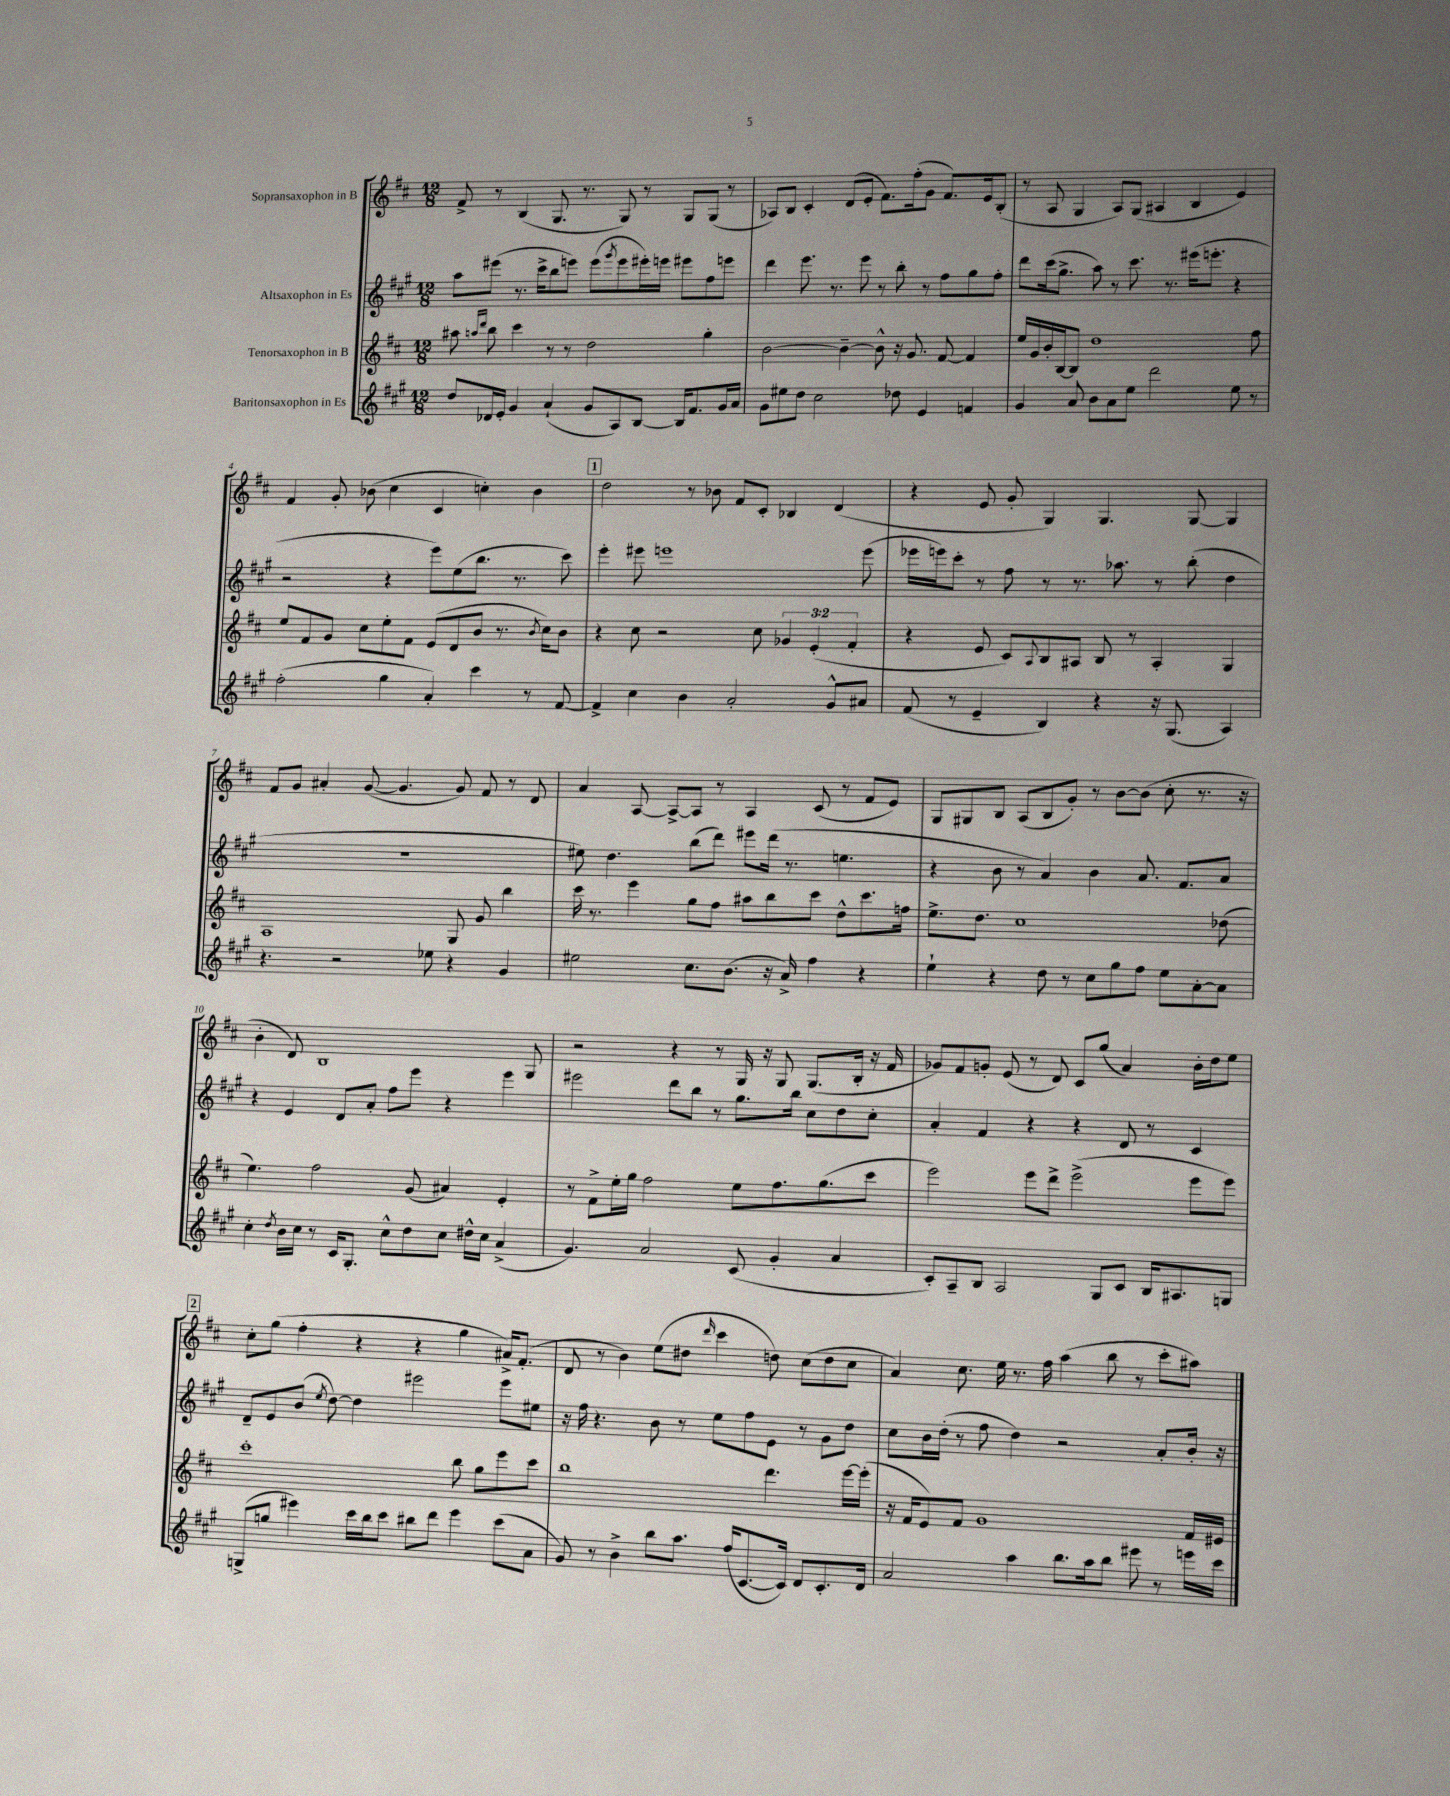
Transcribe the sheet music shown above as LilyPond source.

<<
\new StaffGroup <<
\new Staff = "s0" \with { instrumentName = "Sopransaxophon in B" } {
    \clef treble \key d \major \numericTimeSignature \time 12/8
    fis'8-> r8 b4( g8. r8. g8) r8 g8 g8( r8 |
    aes8) b8 cis'4-. d'8( e'8-. fis'8.) fis''16-.( g'8 fis'8.) e'16 b8-.( |
    r8 a8 g4 a8) g8( ais4 b4 e'4) |
    fis'4 g'8-. bes'8( cis''4 cis'4 c''4-.) bes'4 |
    \mark \markup { \box "1" } d''2 r8 bes'8 fis'8 cis'8-. bes4 d'4( |
    r4 e'8 g'8-. g4) g4. g8~ g4 |
    fis'8 g'8 ais'4-. g'8~( g'4. g'8) fis'8 r8 d'8 |
    a'4 a8~ a8~-> a8 r8 a4 cis'8( r8 fis'8 e'8) |
    g8 gis8 b8 a8( b8 g'8-.) r8 b'8~ b'8( cis''8-. r8. r16 |
    b'4-. d'8) b1 g8 |
    r2 r4 r8 g16 r16 g8 g8.( b16-. r16 fis'16 |
    ges'8) fis'8 g'8-. e'8( r8 d'8) cis'8 g''8( a'4) b'16-. d''16 e''8 |
    \mark \markup { \box "2" } cis''8-. g''8( fis''4-. r4 r4 g''4 ais'16->) fis'8.-.( |
    d'8 r8 b'4) e''8( dis''8 \grace { d'''16 } cis'''4 d''8) cis''8( d''8 cis''8 |
    a'4) cis''8. e''16 r8. fis''16 a''4( b''8 r8 cis'''8-. ais''8) \bar "|." |
}
\new Staff = "s1" \with { instrumentName = "Altsaxophon in Es" } {
    \clef treble \key a \major \numericTimeSignature \time 12/8
    a''8 eis'''8( r8. cis'''16-> b''8 e'''8) e'''8( \acciaccatura { gis'''8 } e'''8 eis'''16-.) e'''16 eis'''8 fis''8 e'''8 |
    d'''4 e'''8. r8. e'''8 r8 b''8-. r8 fis''8 gis''8 fis''8-. |
    d'''8 cis'''16( gis''8.-> a''8) r8 cis'''8. r8. eis'''16( e'''8.-. r4 |
    r2 r4 e'''8) e''8( b''8. r8. cis'''8) |
    \mark \markup { \box "1" } e'''4-. eis'''8 e'''1 e'''8( |
    ees'''16 e'''16) cis'''8-. r8 fis''8 r8 r8. aes''8. r8 b''8-.( d''4 |
    R1. |
    eis''8) d''4. b''8( d'''8) eis'''8 d'''16( r8. e''4. |
    r4 b'8 r8 a'4) b'4 a'8. fis'8. a'8 |
    r4 e'4 d'8 a'8-. fis''8 e'''8 r4 e'''4 |
    eis'''2 d'''8 b''8 r8 gis''8. b''16 cis''8 d''8 cis''8-. |
    a'4-. fis'4 r4 r4 d'8 r8 cis'4 |
    \mark \markup { \box "2" } d'8-- e'8 b'8( \acciaccatura { e''8 } d''8~) d''4 eis'''2 eis'''8 eis''8 |
    r16 fis''16 r4. b'8 r8 e''8 fis''8 e'8 r8 gis'8 d''8 |
    cis''8 b'16 d''16-.( r8 fis''8 d''4) r2 a'8-. b'16-. r16 \bar "|." |
}
\new Staff = "s2" \with { instrumentName = "Tenorsaxophon in B" } {
    \clef treble \key d \major \numericTimeSignature \time 12/8 \override Staff.TupletNumber.text = #tuplet-number::calc-fraction-text
    ais''8 \grace { a''16 d'''16 } b''8 cis'''4 r8 r8 d''2 g''4-. |
    b'2~ b'4~-- b'8-^ r16 g'8. fis'8~ fis'4 |
    e''16 g'16 b'16-. b16~ b8 d''1 fis''8 |
    e''8 fis'8 g'8 cis''8 e''8-. fis'8 e'8( d'8 b'8 r8. \acciaccatura { b'8 } cis''16) b'8 |
    \mark \markup { \box "1" } r4 cis''8 r2 cis''8 \tuplet 3/2 { ges'4 e'4-.( fis'4-. } |
    r4 e'8 cis'8) \appoggiatura { a8 } b8 ais8 b8 r8 ais4-. g4 |
    a1 g8 g'8 b''4 |
    cis'''16 r8. e'''4 g''8 fis''8 ais''8 b''8 cis'''8 d''8-^ cis'''8. f''16 |
    e''8.-> d''8. cis''1 des''8( |
    e''4.) fis''2 g'8( ais'4) e'4-. |
    r8 fis'8-> e''16-. g''16 fis''2 e''8 fis''8. g''8.( cis'''8 |
    e'''2) e'''8 d'''8-> e'''2->( e'''8 e'''8) |
    \mark \markup { \box "2" } cis'''1-. b''8 g''8 e'''8 cis'''8 |
    b''1 d'''4. e'''16~ e'''16-.( |
    r16 fis'16 e'8) fis'8 g'1 fis'16 eis'16 \bar "|." |
}
\new Staff = "s3" \with { instrumentName = "Baritonsaxophon in Es" } {
    \clef treble \key a \major \numericTimeSignature \time 12/8
    d''8 des'16 e'16-. gis'4 a'4-!( gis'8 a8) b8~ b16 fis'8. gis'16 a'16 |
    gis'8 eis''8 d''8 cis''2 des''8 e'4 f'4 |
    gis'4 a'8 b'8 a'8 e''8 d'''2 e''8 r8 |
    fis''2-.( gis''4 a'4-.) cis'''4 r8 fis'8~ |
    \mark \markup { \box "1" } fis'4-> cis''4 b'4 a'2-. gis'8-^ ais'8 |
    fis'8( r8 e'4-- b4) r4 r16 gis8.( a4) |
    r4. r2 ees''8 r4 gis'4 |
    eis''2 cis''8. b'8.( r16 a'16->) fis''4 r4 |
    e''4-! r4 d''8 r8 cis''8 gis''8 fis''8 e''8 a'8~-. a'8 |
    cis''4-. \acciaccatura { d''8 } b'16 cis''16 r8 cis'16 gis8.-. cis''8-^ d''8 cis''8 dis''16-^ cis''16 a'4->( |
    gis'4.) a'2 cis'8( gis'4-. a'4 |
    cis'8-.) a8-- b8 a2 gis8 cis'8 b16 ais8. g8 |
    \mark \markup { \box "2" } g8->( g''8 eis'''4) cis'''16 b''16 cis'''8 bis''8 d'''8 eis'''4 cis'''8( a'8 |
    gis'8) r8 b'4-> b''8 a''8. fis''16( cis'8.~ cis'16) d'8 cis'8.-. d'16 |
    a'2 a''4 b''8. a''16 b''8 eis'''8 r8 e'''16 cis'''16 \bar "|." |
}
>>
>>
